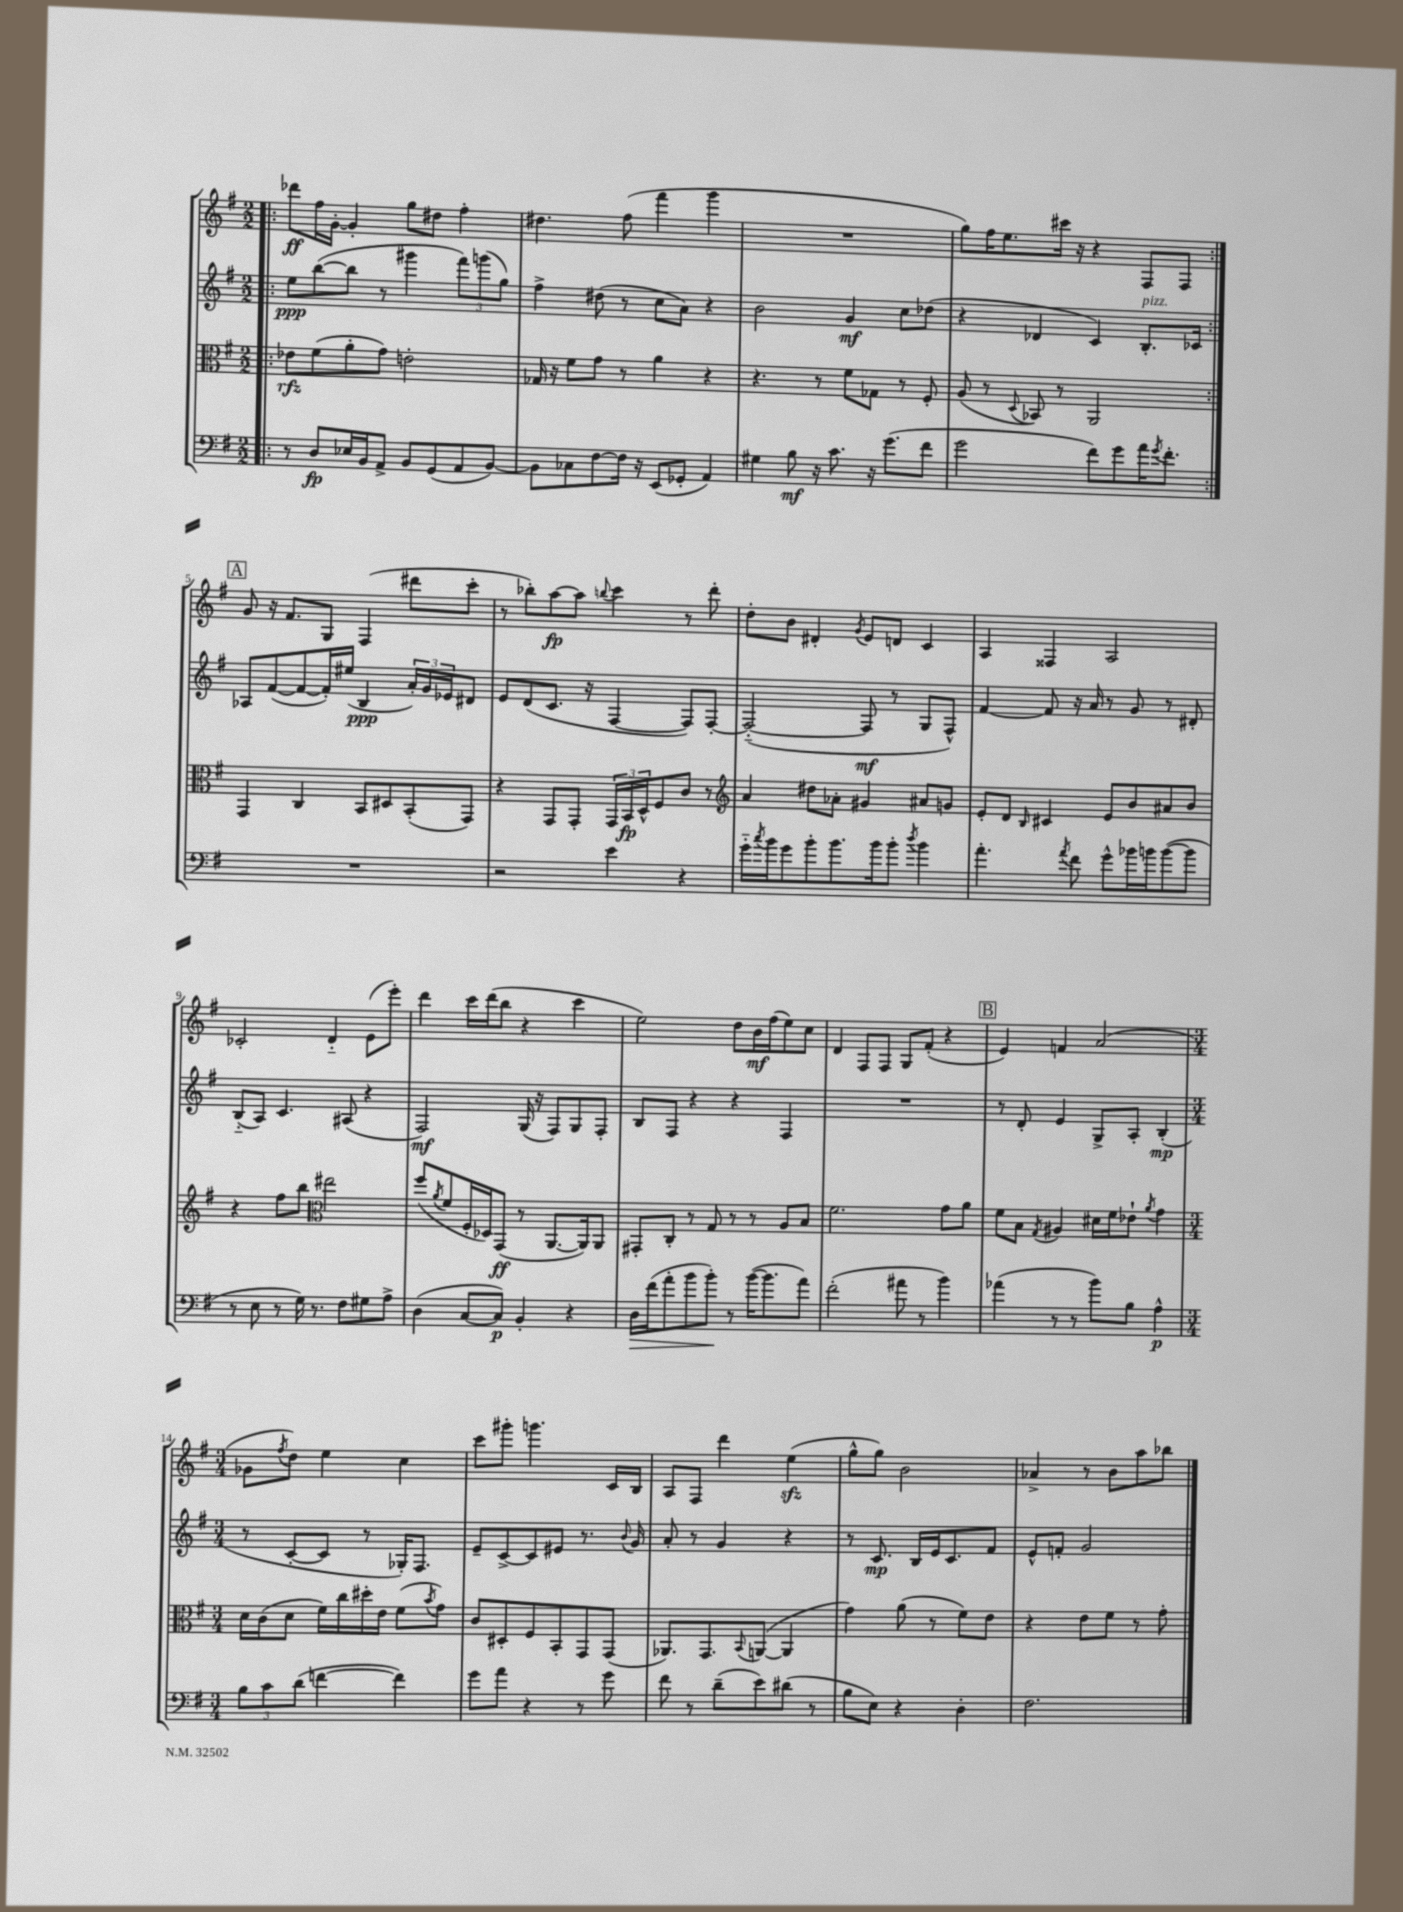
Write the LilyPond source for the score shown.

<<
\new StaffGroup <<
\new Staff = "s0" {
    \clef treble \key g \major \numericTimeSignature \time 2/2
    \repeat volta 2 { \bar ".|:" des'''8\ff fis''16 g'16~-. g'4-. g''8 dis''8 fis''4-. |
    dis''4. fis''8( fis'''4 g'''4 |
    R1 |
    g''8) fis''16 e''8. cis'''16 r16 r4 fis8 fis8 | }
    \mark \markup { \box "A" } g'8 r16 fis'8. g8 fis4( dis'''8 c'''8-. |
    r8 bes''8-.) a''8~\fp a''8 \appoggiatura { b''8 } c'''4 r8 d'''8-. |
    d''8-. b'8 dis'4-. \acciaccatura { g'8 } e'8 d'8 c'4 |
    a4 fisis4 a2 |
    ces'2-. d'4-_ e'8( e'''8-.) |
    d'''4 c'''16 d'''16( b''8 r4 c'''4 |
    e''2) d''8 b'16\mf fis''16( e''8) c''8 |
    d'4 fis8 fis8 g8 fis'8-.( r4 |
    \mark \markup { \box "B" } e'4) f'4 a'2( |
    \numericTimeSignature \time 3/4 ges'8 \acciaccatura { fis''8 } d''8) e''4 c''4 |
    c'''8 gis'''8-. g'''4. c'16 b16 |
    a8 fis8 d'''4 e''4\sfz( |
    g''8-^ g''8) b'2 |
    aes'4-> r8 b'8 a''8 bes''8 \bar "|." |
}
\new Staff = "s1" {
    \clef treble \key g \major \numericTimeSignature \time 2/2
    \repeat volta 2 { \bar ".|:" e''8\ppp b''8~( b''8 r8 gis'''4 \tuplet 3/2 { fis'''8) g'''8( g''8) } |
    fis''4-> dis''8( r8 c''8 a'8) r4 |
    b'2 g'4\mf c''8 des''8( |
    r4 des'4 c'4) b8.-.^\markup { \italic "pizz." } ces'16 | }
    \mark \markup { \box "A" } aes8 fis'8~( fis'8~ fis'16-.) eis''16( b4\ppp \tuplet 3/2 { a'16-.) g'16 ees'16 } dis'8 |
    e'8 d'8( c'8. r16 fis4~ fis8) fis8~-. |
    fis2~-_( fis8\mf r8 g8 fis8-^) |
    fis'4~ fis'8 r16 a'16 r8 g'8 r8 dis'8-. |
    b8-_( a8) c'4. ais8( r4 |
    fis2\mf) g16( r16 fis8) g8 fis8-. |
    b8 fis8 r4 r4 fis4 |
    R1 |
    \mark \markup { \box "B" } r8 d'8-. e'4 g8-> a8-. b4-.\mp( |
    \numericTimeSignature \time 3/4 r8 c'8~-. c'8 r8 ges16-.) fis8. |
    e'8-- c'8~-> c'8 eis'8 r8. \appoggiatura { b'8 } g'16 |
    a'8-. r8 g'4 r4 |
    r8 c'8.\mp b16 e'16 c'8. fis'8 |
    e'8-^ f'8-. g'2 \bar "|." |
}
\new Staff = "s2" {
    \clef alto \key g \major \numericTimeSignature \time 2/2
    \repeat volta 2 { \bar ".|:" ees'8\rfz fis'8( a'8-. g'8) e'2-. |
    ges16 r16 fis'8 g'8 r8 a'4 r4 |
    r4. r8 fis'8 ges8 r8 fis8-. |
    a8( r8 \appoggiatura { d8 } bes,8) r8 a,2 | }
    \mark \markup { \box "A" } g,4 c4 b,8 dis8 b,8-.( g,8) |
    r4 g,8 g,8-. \tuplet 3/2 { g,16 b,16\fp d16-^ } fis8 c'8 r8 |
    \clef treble a'4 dis''8 aes'8-. gis'4 ais'8 g'8 |
    e'8-. d'8 \grace { b16 } cis'4 e'8 b'8 ais'8 b'8 |
    r4 fis''8 b''8 \clef alto eis''2 |
    fis''8( \acciaccatura { a'8 } fis'8 fis16-. des16) g,8\ff( r8 a,8.~ a,16) a,8 |
    gis,8-. c8-. r8 g8 r8 r8 a8 b8 |
    fis'2. g'8 a'8 |
    \mark \markup { \box "B" } fis'8 b8 \acciaccatura { g8 } ais4 dis'16 fis'16 ees'8-! \acciaccatura { a'8 } g'4 |
    \numericTimeSignature \time 3/4 d'16 c'16( d'8 fis'16) c''16 dis''16-. e'16 fis'8( \acciaccatura { b'8 } g'8) |
    c'8 dis8-. fis8 b,8-. g,8 g,8( |
    aes,8.) g,8. \appoggiatura { b,8 } a,8~( a,4 |
    g'4) a'8( r8 fis'8) e'8 |
    r4 e'8 fis'8 r8 g'8-. \bar "|." |
}
\new Staff = "s3" {
    \clef bass \key g \major \numericTimeSignature \time 2/2
    \repeat volta 2 { \bar ".|:" r8 d8\fp ees16 b,16 a,8-> b,8 g,8( a,8 b,8~) |
    b,8 ces8 fis8~ fis16 r16 e,8( ges,8-. a,4) |
    gis4 b8\mf r16 c'8. r16 g'8.( fis'8 |
    g'2 fis'8) g'8 a'16 \acciaccatura { g'8 } fis'8.-. | }
    \mark \markup { \box "A" } R1 |
    r2 e'4 r4 |
    g'16-_ \acciaccatura { c''8 } b'16 g'8 b'8-. b'8. b'16 b'8-. \acciaccatura { d''8 } b'4 |
    a'4.-. \acciaccatura { a'8 } fis'8 g'8-^ bes'16 b'16 b'8~( b'8 |
    r8 e8 r8 g16) r8. fis8 gis8 a8-> |
    d4( c8~ c8\p) b,4-. r4 |
    d16\> fis'16( a'8-. b'8 b'8-.\!) r8 b'16~( b'8. a'8) |
    fis'2-.( ais'8 r8 b'4) |
    \mark \markup { \box "B" } aes'4( r8 r8 b'8) b8 a4-^\p |
    \numericTimeSignature \time 3/4 \tuplet 3/2 { b8 c'8 d'8( } f'4~ f'4) |
    g'8 a'8 r4 r8 g'8 |
    fis'8 r8 d'8--( e'8) dis'8( r8 |
    b8 e8) r4 d4-. |
    fis2. \bar "|." |
}
>>
>>
